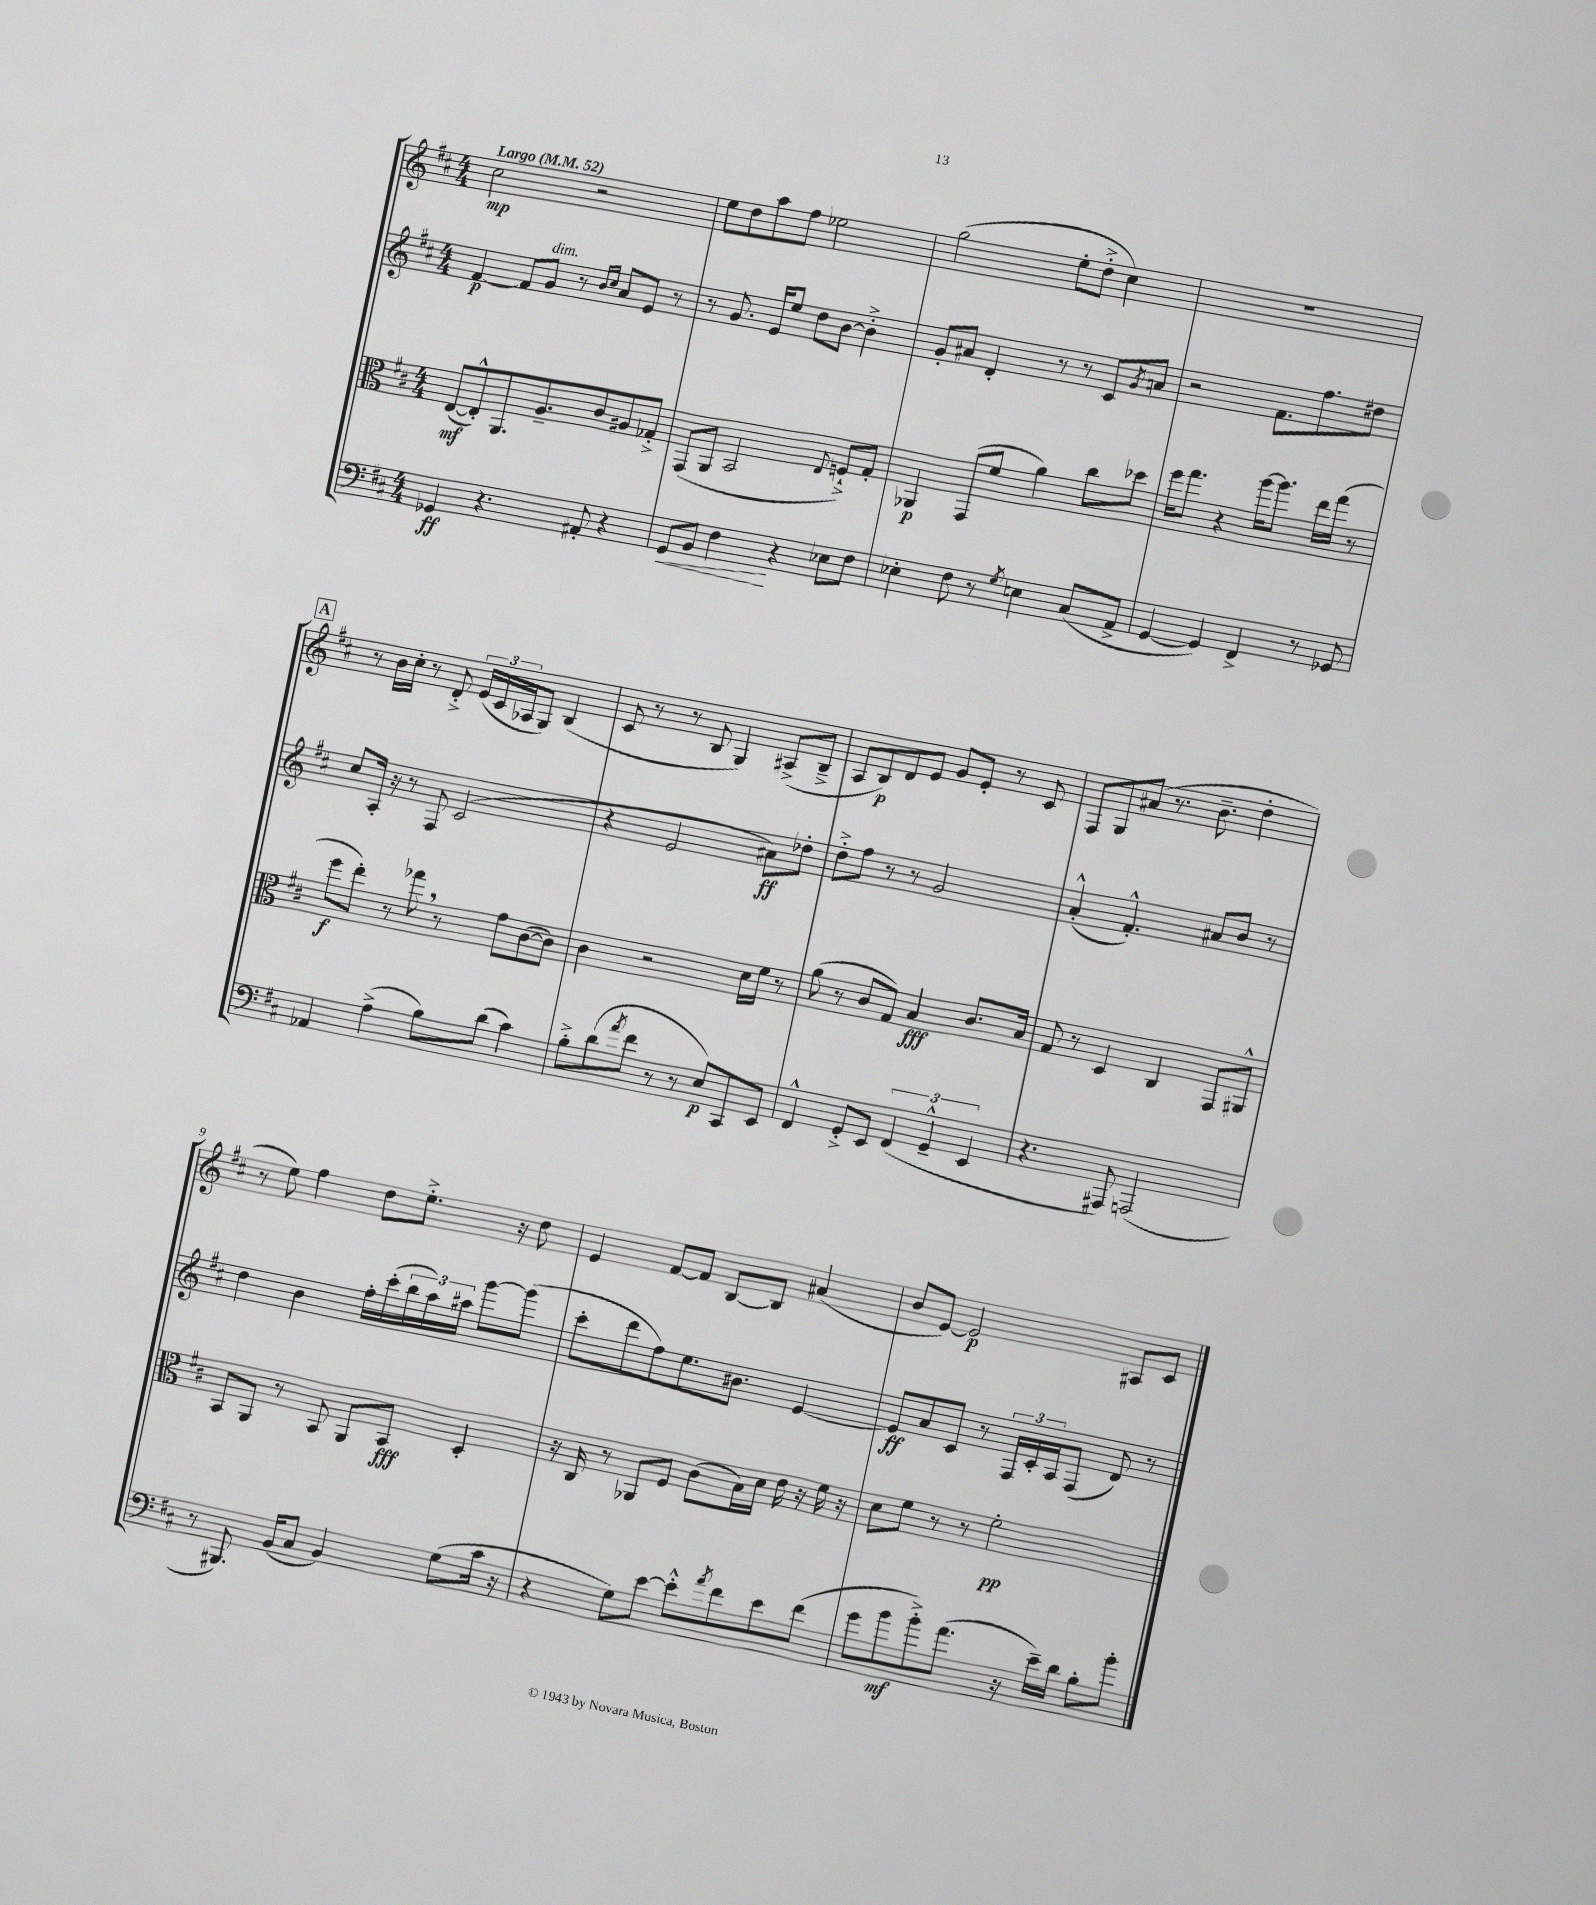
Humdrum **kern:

**kern	**kern	**kern	**kern
*staff4	*staff3	*staff2	*staff1
*clefF4	*clefC3	*clefG2	*clefG2
*k[f#c#]	*k[f#c#]	*k[f#c#]	*k[f#c#]
*M4/4	*M4/4	*M4/4	*M4/4
*MM52	*MM52	*MM52	*MM52
4GG-/	([8E/L	[4f#/	2cc#\
.	8E'^^/])	.	.
4.r	8.AA/	8f#/]L	.
.	.	8g/J	.
.	8.A~/	.	.
.	.	8r	2r
.	.	16qqb/LL	.
.	.	16qqcc#/JJ	.
8AA#'/	8c#/	8a/L	.
4r	8A#/	8e/J	.
.	8G-'^/J	8r	.
=	=	=	=
8GG/L	(8GG/L	8r	8ee\L
8BB/J	8AA/J	8.g/	8dd\
4F#\	2BB/	.	8aa\
.	.	16e/LK	.
.	.	8ee/J	8ff#\J
4r	.	8dd\L	2ee-\
.	.	[8b\J	.
.	8qqE/	.	.
8E-\L	8F`^/L)	4b'^\]	.
8F#\J	8G'/J	.	.
=	=	=	=
4E-'\	4AA-/	8g'/L	(2gg\
.	.	8a#/J	.
8F#\	(8GG/L	4d'/	.
8r	8f#/J	.	.
8qG/	.	.	.
4E\	4a\)	8r	8ee'\L
.	.	8r	8dd'^\J
(8C#/L	8cc#\L	8c#/L	4cc#\)
.	.	8qg/	.
8AA^/J	8dd-\J	8a/J	.
=	=	=	=
[4GG/	16ff#\LK	2r	1r
.	8.gg\J	.	.
4GG/])	4r	.	.
4FF#^/	[16aa\LK	8.f#\L	.
.	8.aa\]J	.	.
.	.	8.ff#\	.
8r	16ee\LL	.	.
.	(16gg\JJ	.	.
8GG-/	8r	8dd#\J	.
=	=	=	=
4AA-/	8ff#\L	8cc#/L	8r
.	8ee'\J)	16A'/Jk	16b\LL
.	.	16r	16cc#'\JJ
(4A^\	8r	8r	8r
.	8gg-\	8F#/	8d'^/
8B\L)	8r	(2c#/	(24e/LL
.	.	.	24c#/
.	.	.	24A-/J
(8d\J	8g\L	.	8G/J)
4c#\)	([8c#\	.	(4B/
.	8c#\]J)	.	.
=	=	=	=
8B'^\L	4c#\	4r	8c#/
(8d\	.	.	8r
8qa/	.	.	.
8f#\J	2r	2e/	8r
8r	.	.	8B/
8r	.	.	4G/)
8E/L)	.	.	.
8CC#/	16d\LL	8a#\L)	(8A#^/L
.	16f#\JJ	.	.
8EE/J	8r	8dd-'\J	8B~^/J
=	=	=	=
4FF#^^/	(8a\	8dd'^\L	8A/L
.	8r	8ff#\J	8B/)
8GG'^/L	8c#/L	8r	8d/
8EE/J	8G/J)	8r	8e/J
(6FF#/	4B/	2g/	8g/L
.	.	.	8e'/J
6GG~^^/	.	.	.
.	8.c#/L	.	8r
6EE/	.	.	.
.	.	.	8c#/
.	16B/Jk	.	.
=	=	=	=
4.r	8G/	(4a'^^/	8F#/L
.	8r	.	8G/
.	4D/	4.f#'^^/)	(8a#/J
8AAA#/)	.	.	8.r
(2AAA/	4C#/	.	.
.	.	.	8.b~\
.	.	8a#/L	.
.	8GG/L	8b/J	4dd'\
.	8AA#^^/J	8r	.
=	=	=	=
8r	8BB/L	4dd\	8r
8.BBB#/)	8AA/J	.	8ee\)
.	8r	4b\	4ff#\
(16BB/LK	.	.	.
8C#/J	8BB/	.	.
4BB/)	8AA/L	16ff#'\LL	8dd\L
.	.	(16ccc#'\	.
.	8BB/J	24bb\	8.ee'^\J
.	.	24aa\)	.
.	.	24aa#\JJ	.
(8G\L	4D'/	[8ggg\L	.
.	.	.	16r
16c#\Jk	.	(8ggg\]J	8dd\
16r	.	.	.
=	=	=	=
4r	16r	8ccc#'\L	4e/
.	16C#/	.	.
.	8r	8ddd\	.
8G\L)	8AA-/L	8ff#\)	[8f#/L
[8e\J	8F#/J	8.ee\	8f#/]J
8e'^^\]L	(8c#\L	.	[8B/L
.	.	8.b#\J	.
8qa/	.	.	.
8f#\	16B\L)	.	8B/]J
.	16d\JJ	.	.
8e\	16e\	[4e/	(4a#/
.	16r	.	.
(8f#\J	16f#\	.	.
.	16r	.	.
=	=	=	=
8g\L	8d\L	8e/]L	8b/L
8b\	8f#\J	8a/	[8e/J)
8b'^\)	8r	8c#/J	2e/]
(8.a\J	8r	8r	.
.	2f#'\	24F#/LL	.
.	.	24c#'/	.
16r	.	.	.
.	.	24A/J	.
16e~\LL)	.	(8F#/J	.
16d\JJ	.	.	.
8B'\L	.	8d/)	8A#/L
8b'\J	.	8r	8c#/J
==	==	==	==
*-	*-	*-	*-
